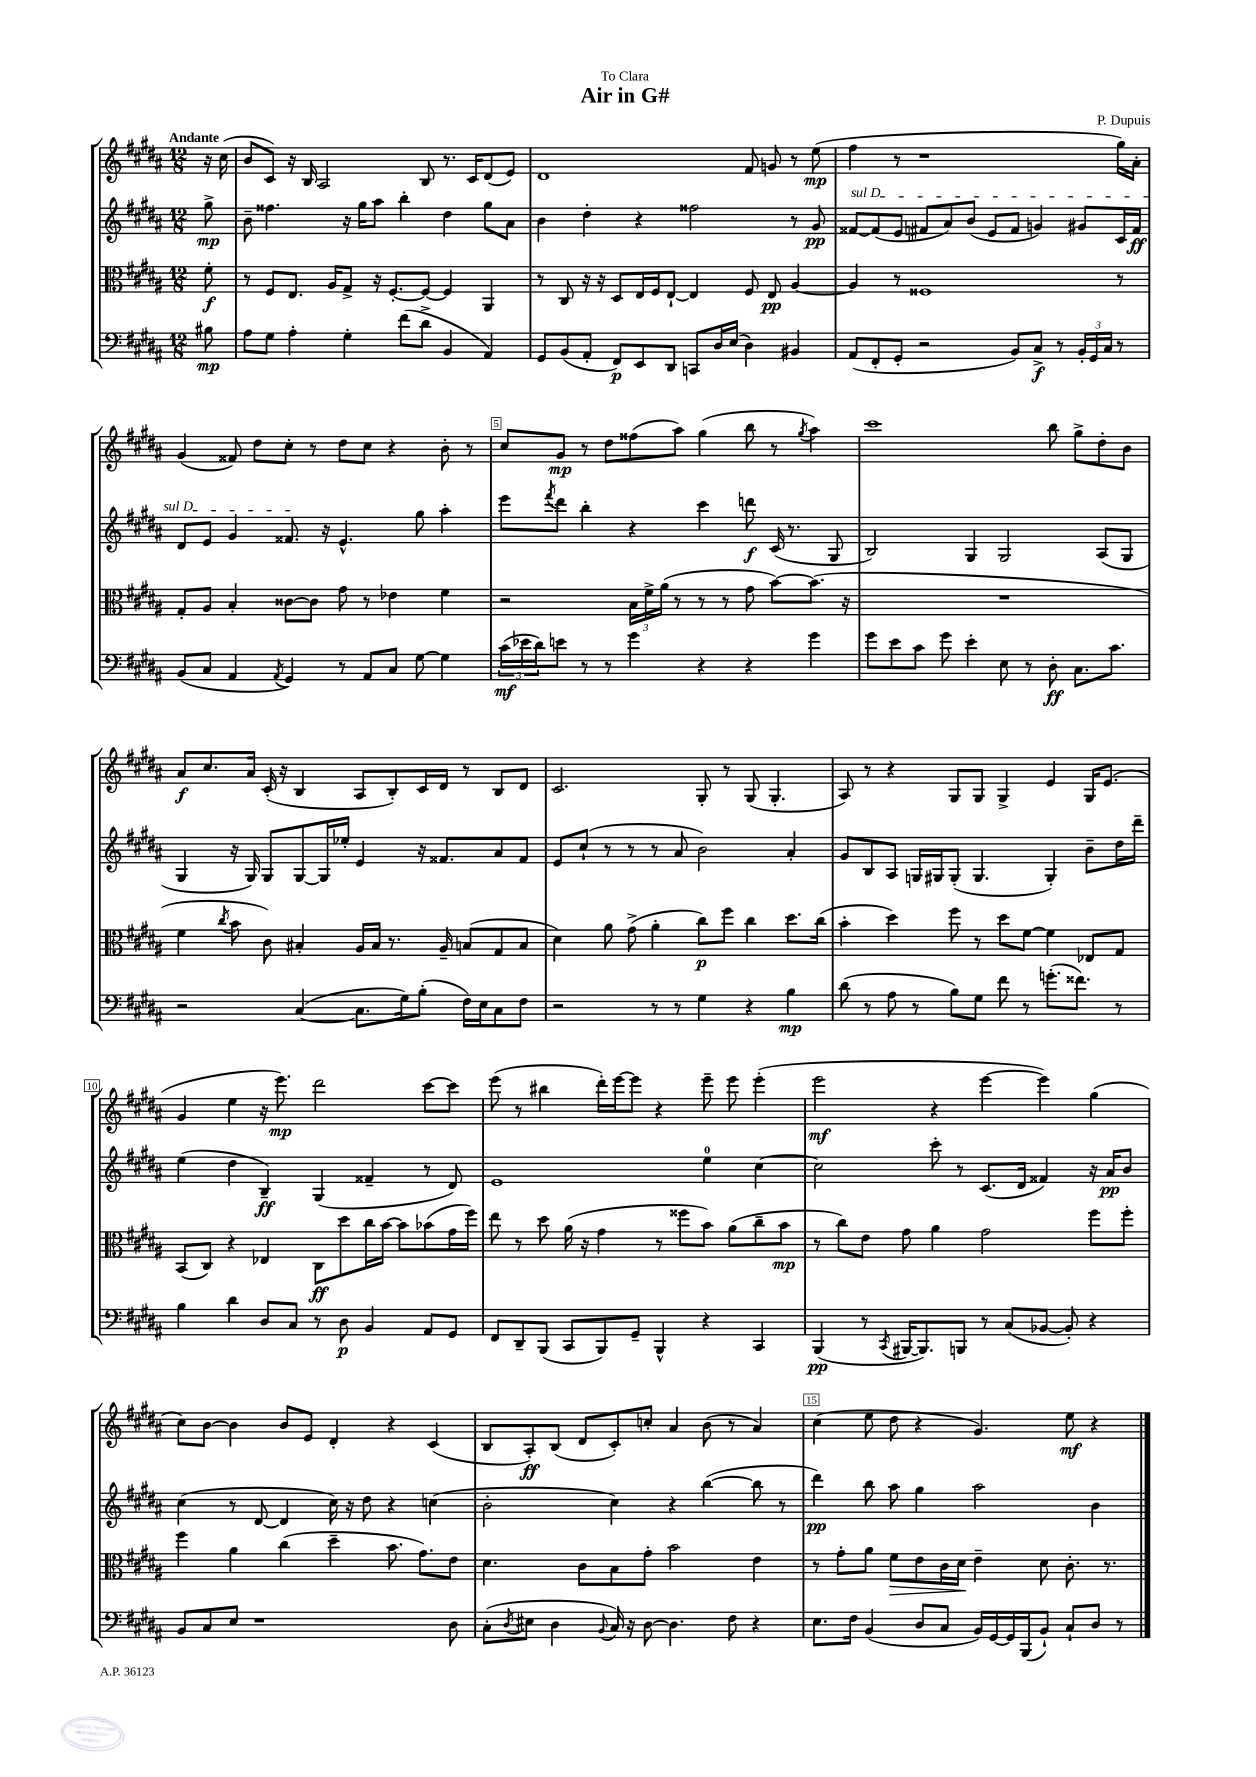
\header { title = "Air in G#" composer = "P. Dupuis" dedication = "To Clara" }
<<
\new StaffGroup <<
\new Staff = "s0" {
    \clef treble \key b \major \numericTimeSignature \time 12/8 \partial 8 \tempo "Andante"
    r16 cis''16( |
    b'8 cis'8) r16 b16 ais2 b8 r8. cis'16 dis'8( e'8) |
    dis'1 fis'8 g'8 r8 e''8\mp( |
    fis''4 r8 r1 gis''16) ais'16-. |
    gis'4( fisis'8) dis''8 cis''8-. r8 dis''8 cis''8 r4 b'8-. r8 |
    cis''8 gis'8\mp r8 dis''8 fisis''8( ais''8) gis''4( b''8 r8 \acciaccatura { gis''8 } ais''4) |
    cis'''1 b''8 gis''8-> dis''8-. b'8 |
    ais'8\f cis''8. ais'16 cis'16-.( r16 b4 ais8 b8-.) cis'16 dis'16 r8 b8 dis'8 |
    cis'2. gis8-. r8 gis8( gis4.-. |
    ais8) r8 r4 gis8 gis8 gis4-> e'4 gis16 e'8.( |
    gis'4 e''4 r16 e'''8.\mp) dis'''2 cis'''8~ cis'''8 |
    e'''8( r8 bis''4 dis'''16-.) e'''16~ e'''8 r4 e'''8-- e'''8 e'''4-.( |
    e'''2\mf r4 e'''4~ e'''4) gis''4( |
    cis''8) b'8~ b'4 b'8 e'8 dis'4-. r4 cis'4( |
    b8 ais8-.\ff) b8( dis'8 cis'8-.) c''8-. ais'4 b'8( r8 ais'4) |
    cis''4( e''8 dis''8 r4 gis'4.) e''8\mf r4 \bar "|." |
}
\new Staff = "s1" {
    \clef treble \key b \major \numericTimeSignature \time 12/8 \partial 8
    gis''8->\mp |
    b'8-- fisis''4. r16 gis''16 ais''8 b''4-. dis''4 gis''8 ais'8 |
    b'4 dis''4-. r4 fisis''2 r8 gis'8\pp |
    \once \override TextSpanner.bound-details.left.text = \markup { \italic "sul D" } fisis'8~\startTextSpan fisis'8( e'8 fis'8 ais'8) b'8( e'8 fis'8 g'4) gis'8 cis'16 fis'16\ff |
    dis'8 e'8 gis'4 fisis'8.\stopTextSpan r16 e'4.-^ gis''8 ais''4-. |
    e'''8 \acciaccatura { fis'''8 } dis'''8 b''4-. r4 cis'''4 d'''8\f cis'16( r8. gis8 |
    b2) gis4 gis2 ais8( gis8 |
    gis4 r16 gis16) gis8 gis8~ gis16 ees''16-. e'4 r16 fisis'8. ais'8 fisis'8 |
    e'8 cis''8-!( r8 r8 r8 ais'8 b'2) ais'4-. |
    gis'8 b8 ais8 g16 gis16 gis8-.( gis4. gis4-.) b'8-- dis''16 dis'''16-- |
    e''4( dis''4 b4--\ff) gis4( fisis'4-- r8 dis'8) |
    e'1 e''4-0 cis''4~ |
    cis''2 cis'''8-. r8 cis'8.( dis'16 fisis'4) r16 ais'16\pp b'8 |
    cis''4( r8 dis'8~ dis'4 cis''16) r16 dis''8 r4 c''4( |
    b'2-. cis''4) r4 b''4~( b''8 r8 |
    dis'''4\pp) b''8 ais''8 gis''4 ais''2 b'4 \bar "|." |
}
\new Staff = "s2" {
    \clef alto \key b \major \numericTimeSignature \time 12/8 \partial 8
    fis'8-.\f |
    r8 fis8 e8. ais16 gis8-> r16 fis8.~-. fis8~ fis4 ais,4 |
    r8 cis8 r16 r16 dis8 e16 fis16 e8~-! e4 fis8 e8\pp ais4~ |
    ais4 r8 fisis1 r8 |
    gis8-. ais8 b4-. cisis'8~ cisis'8 gis'8 r8 ees'4 fis'4 |
    r2 \tuplet 3/2 { b16 fis'16-> ais'16( } r8 r8 r8 gis'8 b'8~) b'8.( r16 |
    R1. |
    fis'4 \acciaccatura { cis''8 } b'8 cis'8) bis4-. ais16 bis16 r8. ais16-- b8( gis8 b8 |
    dis'4) ais'8 gis'8->( ais'4-. cis''8\p) fis''8 cis''4 dis''8. cis''16( |
    b'4-. dis''4) fis''8 r8 dis''8 fis'8~ fis'4 ees8 gis8 |
    b,8( cis8) r4 ees4 cis8\ff dis''8 cis''16 b'16~ b'8 bes'8( gis'16 fis''16) |
    e''8 r8 dis''8 ais'16( r16 gis'4 r8 fisis''8 b'8) ais'8( cis''8-- b'8\mp |
    r8 cis''8) e'8 gis'8 ais'4 gis'2 fis''8 fis''8-. |
    fis''4 ais'4 cis''4( dis''4-- b'8. gis'8.) e'8 |
    dis'4. cis'8 b8 gis'8-. b'2 e'4 |
    r8 gis'8-. ais'8 fis'8\> e'8 cis'16 dis'16\! e'4-- dis'8 cis'8.-. r8. \bar "|." |
}
\new Staff = "s3" {
    \clef bass \key b \major \numericTimeSignature \time 12/8 \partial 8
    bis8\mp |
    ais8 gis8 ais4-. gis4-. fis'8( dis'8-> b,4 ais,4) |
    gis,8 b,8( ais,8-. fis,8\p) e,8 dis,8 c,8 dis16 e16( dis4) bis,4 |
    ais,8( fis,8-. gis,8-. r2 b,8) cis8->\f r8 \tuplet 3/2 { b,16-. gis,16 cis16 } r8 |
    b,8( cis8 ais,4 \acciaccatura { ais,8 } gis,4) r8 ais,8 cis8 gis8~ gis4 |
    \tuplet 3/2 { cis'16\mf( ees'16 dis'16) } e'8 r8 r8 gis'4 r4 r4 gis'4 |
    gis'8 e'8 cis'8 gis'8 e'4-. e8 r8 dis8-.\ff cis8. cis'8. |
    r2 cis4~( cis8. gis16) b8-.( fis16) e16 cis8 fis8 |
    r2 r8 r8 gis4 r4 b4\mp |
    dis'8( r8 ais8 r8 b8) gis8 fis'8 r8 g'8.-.( fisis'8.) r8 |
    b4 dis'4 dis8 cis8 r8 dis8\p b,4 ais,8 gis,8 |
    fis,8 dis,8-- b,,8( cis,8 b,,8) gis,8-- b,,4-^ r4 cis,4 |
    b,,4\pp( r8 \acciaccatura { cis,8 } bis,,16~ bis,,8.) b,,8 r8 cis8( bes,8~ bes,8-.) r4 |
    b,8 cis8 e8 r1 dis8 |
    cis8-.( \acciaccatura { dis8 } eis8 dis4 \appoggiatura { b,8 } cis16) r16 dis8~ dis4. fis8 r4 |
    e8. fis16 b,4( dis8 cis8 b,16) gis,16~ gis,16 b,,16( b,8-!) cis8-! dis8 r8 \bar "|." |
}
>>
>>
\layout { \context { \Score \override BarNumber.break-visibility = ##(#f #t #t) barNumberVisibility = #(every-nth-bar-number-visible 5) \override BarNumber.stencil = #(make-stencil-boxer 0.1 0.3 ly:text-interface::print) } }
